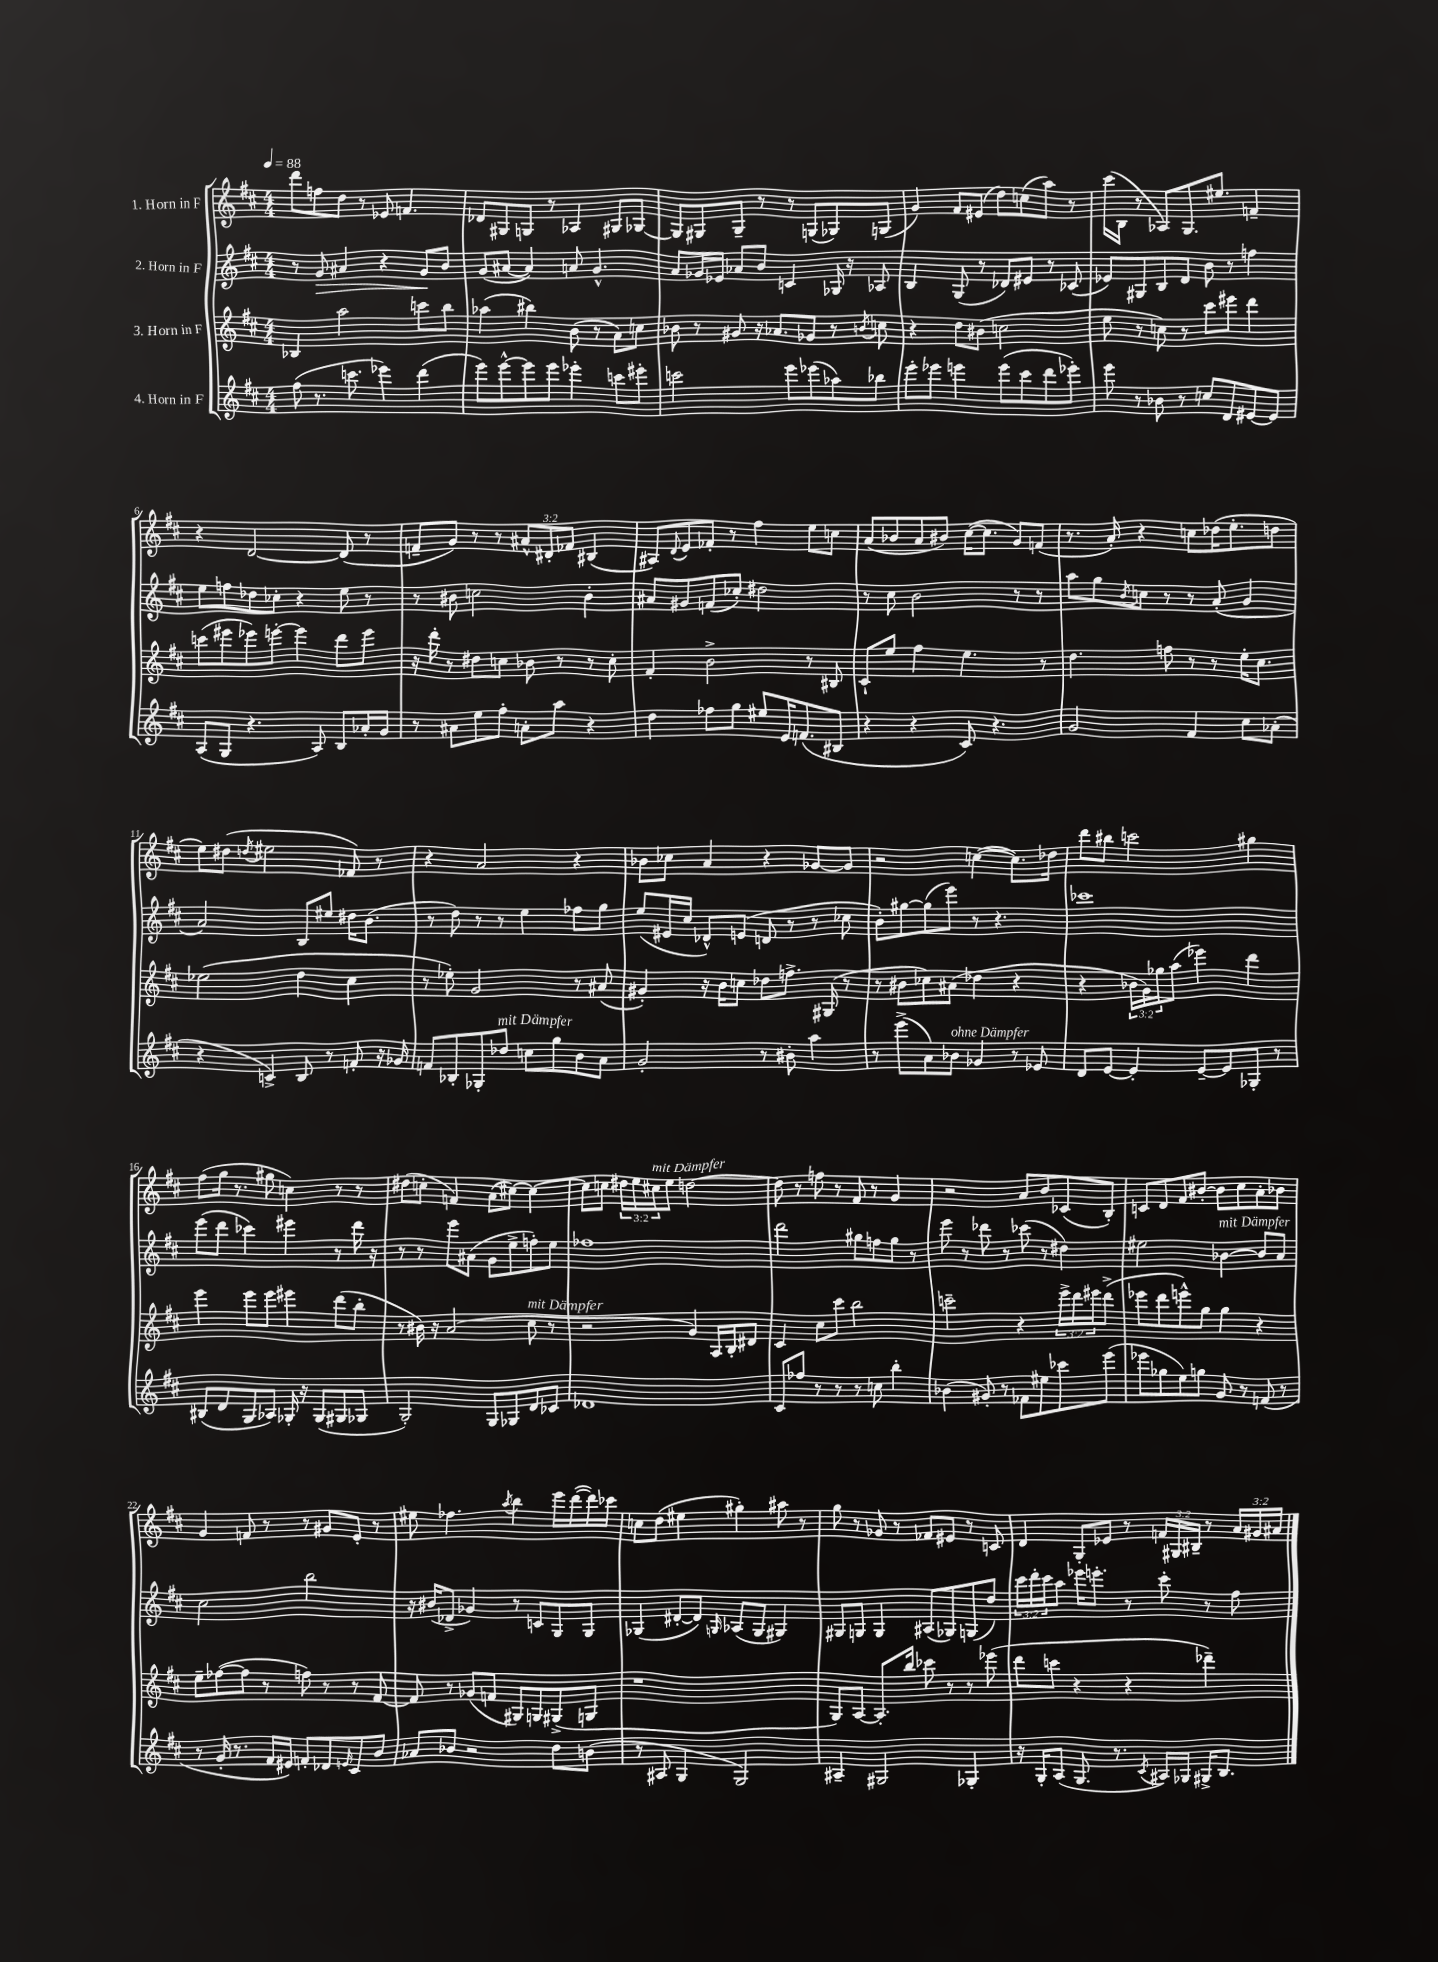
<<
\new StaffGroup <<
\new Staff = "s0" \with { instrumentName = "1. Horn in F" } {
    \clef treble \key d \major \numericTimeSignature \time 4/4 \override Staff.TupletNumber.text = #tuplet-number::calc-fraction-text \tempo 4 = 88
    d'''8 f''8 d''8 r8 ees'8 f'4. |
    des'8 gis8 g8 r8 aes4 gis8 ges8~ |
    ges8 gis8 gis8-- r8 r8 g8( ges8) g8( |
    g'4) fis'8 eis'8( d''8) c''8( a''8) r8 |
    cis'''16( b16 r8 aes8) g8. eis''8. f'4-- |
    r4 d'2~ d'8( r8 |
    f'8-- g'8) r8 r8 \tuplet 3/2 { ais'8-^ dis'8-. fes'8 } bis4( |
    ais8) \appoggiatura { d'8 } e'8 fes'8-. r8 fis''4 e''8 c''8 |
    a'8( bes'8 a'8 bis'8) cis''16~( cis''8. g'8) f'8( |
    r8. a'16-.) r4 c''8 des''16( e''8.-. d''8 |
    e''8) dis''8( \acciaccatura { d''8 } eis''2 fes'8) r8 |
    r4 a'2 r4 |
    bes'8 ces''8 a'4 r4 ges'8~ ges'8 |
    r2 c''4~( c''8.) des''16 |
    d'''8 bis''8 c'''2 gis''4 |
    fis''8( g''16 r8. gis''8 c''4) r8 r8 |
    dis''8( c''8-. f'4) a'8( cis''8~) cis''4~ |
    cis''8 c''8 \tuplet 3/2 { dis''16 e''16 cis''16^\markup { \italic "mit Dämpfer" } } e''8 d''2~ |
    d''8 r8 f''8 r8 fis'8 r8 g'4 |
    r2 a'8 b'8 ces'8( b8-.) |
    c'8 d'8 fis'8 bis'8~-. bis'8 cis''8 a'8-. bes'8 |
    g'4 f'8 r8 r8 gis'8 e'8-. r8 |
    eis''8 fes''4. \acciaccatura { a''8 } b''4 e'''16 d'''16~( d'''16) ces'''16 |
    c''8 d''8( eis''4 gis''4-.) ais''8 r8 |
    g''8 r8 ges'8 r8 fes'8 eis'8 r8 c'8 |
    d'4 g8-. ees'8 r8 \tuplet 3/2 { f'16 gis16 bis16-- } r8 \tuplet 3/2 { a'16 gis'16 ais'16 } \bar "|." |
}
\new Staff = "s1" \with { instrumentName = "2. Horn in F" } {
    \clef treble \key d \major \numericTimeSignature \time 4/4 \override Staff.TupletNumber.text = #tuplet-number::calc-fraction-text
    r8 g'8\> ais'4 r4 g'8\! b'8 |
    g'8( ais'8~ ais'4) a'8 g'4.-^ |
    a'8 ges'16 ees'16 aes'8 b'8 c'4 ges16 r16 aes8 |
    b4 g8( r8 des'8) eis'8 r8 ces'8( |
    ees'8) gis8 b8 d'8 b'8 r8 f''4 |
    e''8 f''8 des''8 ces''8-. r4 e''8 r8 |
    r8 bis'8 c''2 bis'4-. |
    ais'8 gis'8 f'8( ces''8-.) dis''2 |
    r8 cis''8 b'2 r8 r8 |
    a''8 g''8 \acciaccatura { b'8 } c''8 r8 r8 a'8-.( g'4 |
    a'2) b8 eis''8 dis''16 b'8.( |
    r8 d''8) r8 r8 e''4 fes''8 g''8 |
    e''8( eis'16 cis''16 des'8-^) e'8( d'8 r8 r8 ces''8 |
    b'8-.) gis''8~ gis''8( e'''8) r8 r4. |
    ces'''1 |
    e'''8( d'''8 ces'''4) eis'''4 r8 d'''16 r16 |
    r8 r8 e'''8 ais'8( g'8 e''8-> f''8-.) e''8 |
    fes''1 |
    d'''2 gis''8 f''8 gis''8 r8 |
    e'''8 r8 des'''8 r8 ces'''8( r8 dis''4) |
    eis''2 bes'4~^\markup { \italic "mit Dämpfer" } bes'8 a'8 |
    cis''2 b''2 |
    r16 bis'16( des'8-> ges'4) r8 c'8 g8 g8 |
    ges4( dis'8~-. dis'8) \grace { g16 } aes8( g8 gis4) |
    gis8 g8 g4 ais8( ges8) g8( d''8) |
    \tuplet 3/2 { cis'''16 d'''16-. cis'''16 } a''8 ees'''16 e'''8.-. r8 cis'''8-. r8 fis''8 \bar "|." |
}
\new Staff = "s2" \with { instrumentName = "3. Horn in F" } {
    \clef treble \key d \major \numericTimeSignature \time 4/4 \override Staff.TupletNumber.text = #tuplet-number::calc-fraction-text
    bes4 a''2 c'''8 b''8 |
    aes''4( bis''4) b'8( r8 a'8) c''8 |
    bes'8 r8 gis'8 r16 aes'8. ges'8 r8 \acciaccatura { b'8 } c''8 |
    r4 d''8 bis'8( c''2 |
    e''8 r8 c''8) r8 cis'''8 eis'''8 d'''4 |
    c'''8( eis'''8 ees'''8) e'''8~-. e'''4 d'''8 e'''8 |
    r16 d'''16-. r8 dis''8 c''8 bes'8 r8 r8 c''8-. |
    fis'4-. b'2-> r8 bis8 |
    cis'8-! e''8 fis''4 e''4. r8 |
    d''4. f''8 r8 r8 e''16-. cis''8. |
    ees''2( d''4 cis''4 |
    r8 ees''8-.) g'2 r8 ais'8( |
    gis'4-.) r16 b'16 c''8 des''8 f''8.-> gis16( r8 |
    r8 bis'8 ces''8) ais'8( des''4 r4 |
    r4 \tuplet 3/2 { bes'16 g'16) ges''16 } a''8( ees'''4) d'''4 |
    e'''4 e'''8 e'''8 eis'''4 d'''8( b''8-. |
    r8 bis'16) r16 a'2( cis''8^\markup { \italic "mit Dämpfer" } r8 |
    r2 g'4) a16 b16-. dis'8 |
    cis'4 cis''8 cis'''8 b''2 |
    c'''2-- r4 \tuplet 3/2 { e'''16-> d'''16 eis'''16 } d'''8->( |
    ees'''8 d'''8 e'''8-^) g''8 g''4 r4 |
    e''8-- fes''8~( fes''8 r8 f''8) r8 r8 fis'8~ |
    fis'8 r8 ges'8( f'8 gis8) g8 gis8->( g8 |
    r1 |
    g8) a8~ a8.-. b''16 ces'''8 r8 r8 ees'''8( |
    d'''8 c'''8 r4 r4 des'''4--) \bar "|." |
}
\new Staff = "s3" \with { instrumentName = "4. Horn in F" } {
    \clef treble \key d \major \numericTimeSignature \time 4/4
    fis''8( r8. c'''8. ees'''4) d'''4( |
    e'''8) e'''8~-^ e'''8 e'''8 ees'''4-. c'''8 eis'''8-. |
    c'''2 e'''8 ees'''8( aes''8) bes''8 |
    e'''8-. ees'''8 e'''4 e'''8( cis'''8 d'''8 ees'''8-.) |
    e'''8 r8 bes'8 r8 c''8 d'8 eis'8~ eis'8 |
    a8( g8 r4. a8) b8 aes'16-. g'16 |
    r8 ais'8 e''8 fis''8-. a'8-. a''8 r4 |
    d''4 fes''8 g''8 eis''8 e'16 f'8.( bis8 |
    r4 r4 cis'8) r4. |
    g'2 fis'4 cis''8 aes'8-.( |
    r4 c'4->) b8 r8 f'8-. r16 ges'16 |
    f'8 bes8-. ges8-. des''8^\markup { \italic "mit Dämpfer" } c''8 g''8 b'8 a'8 |
    g'2-. r8 bis'8-. a''4 |
    r8 e'''8->( a'8) bes'8^\markup { \italic "ohne Dämpfer" } ges'4 r8 ees'8 |
    d'8 e'8~ e'4-. e'8~-- e'8 ges8-. r8 |
    bis8( d'8 g8 aes8) ges16-. r16 ges8( gis8 ges8 |
    g2-.) g8 ges8 d'8 ces'8 |
    des'1 |
    cis'8 fes''8 r8 r8 r8 c''8 b''4-. |
    bes'4( gis'8-.) r8 fes'8 eis''8 ces'''8 e'''8( |
    ees'''8 ges''8 e''8) g''8 g'8 r8 f'8( r8 |
    r8 g'16-. r8. fis'16 eis'16) f'8-. des'8 \grace { e'16 } cis'8 b'8 |
    aes'8 bes'8 r2 d''8 b'8( |
    r8 ais8 g4 g2) |
    ais4-- gis2 ges4-. |
    r16 g16-. a8( g8. r8. \acciaccatura { cis'8 } ais16) ges16 gis16-> b8. \bar "|." |
}
>>
>>
